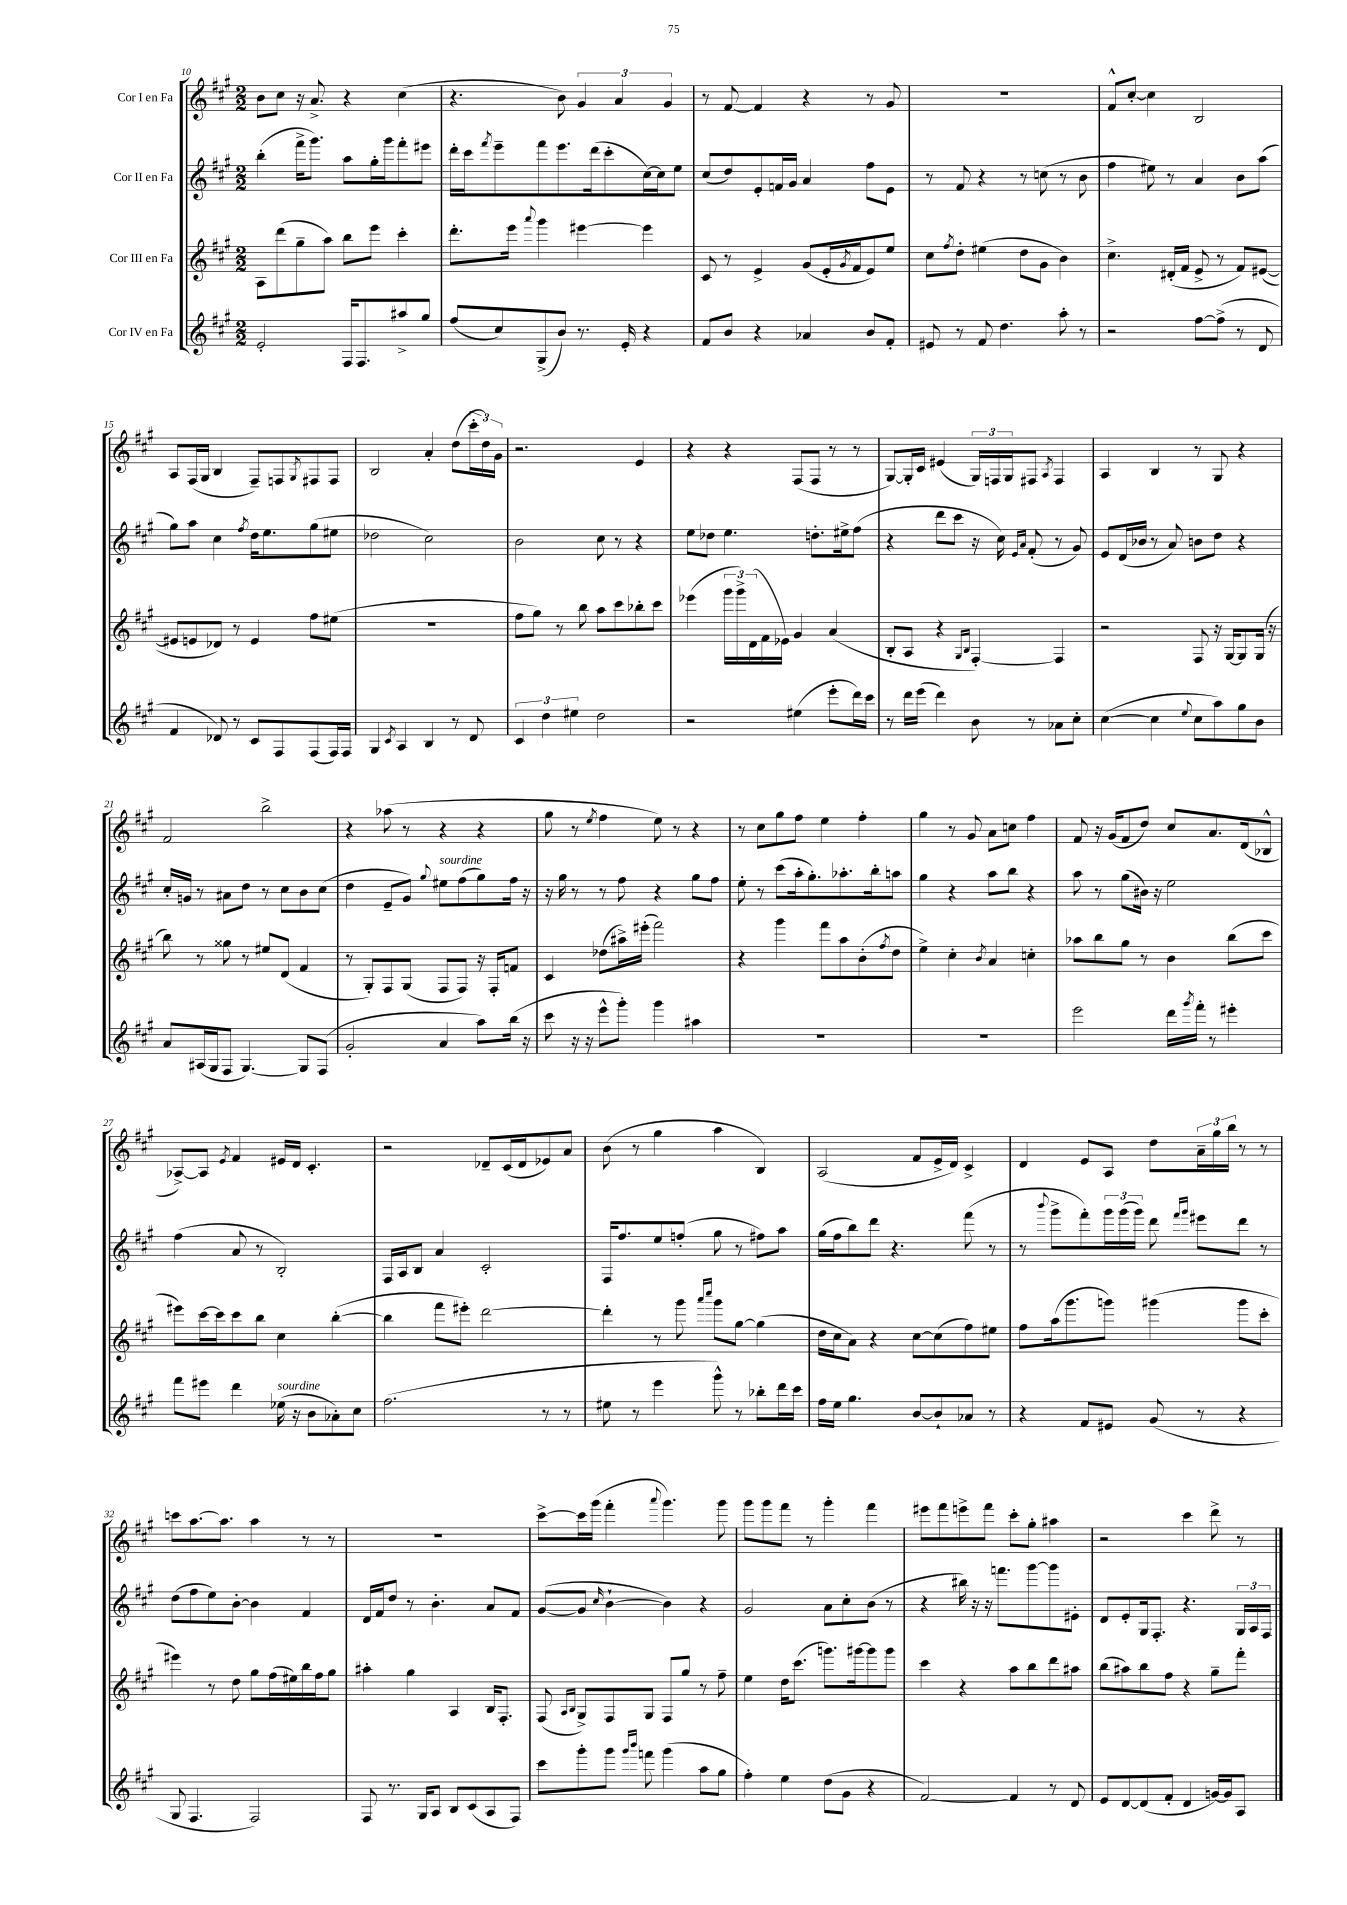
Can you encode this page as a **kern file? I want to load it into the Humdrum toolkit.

**kern	**kern	**kern	**kern
*staff4	*staff3	*staff2	*staff1
*clefG2	*clefG2	*clefG2	*clefG2
*k[f#c#g#]	*k[f#c#g#]	*k[f#c#g#]	*k[f#c#g#]
*M2/2	*M2/2	*M2/2	*M2/2
2e'	8A	(4bb'	8b
.	(8ddd	.	8cc#
.	8gg#~	16fff#^	16r
.	.	8.ggg#)	8.a^
.	8aa)	.	.
16F#	8bb	8aa	4r
8.F#	.	.	.
.	8eee	16gg#'	.
.	.	16ggg#	.
8aa#^	4ccc#'	8fff#'	(4cc#
8gg#	.	8eee#	.
=	=	=	=
(8ff#	8.ddd'	16ddd'	4.r
.	.	16ccc#	.
.	.	8qfff#	.
8cc#)	.	8eee~	.
.	16eee	.	.
.	8qqaaa	.	.
(8G#^	4ggg#	8fff#	.
8b)	.	8.eee	8b)
8.r	[4eee#	.	6g#
.	.	(16ddd	.
.	.	8ccc#'	.
.	.	.	6a
16e'	.	.	.
4r	4eee#]	[16cc#)	.
.	.	16cc#]	.
.	.	.	6g#
.	.	8ee	.
=	=	=	=
8f#	8c#	(8cc#	8r
8b	8r	8dd)	[8f#
4r	4e^	8e'	4f#]
.	.	16f	.
.	.	16g#	.
4a-	(8g#	4a	4r
.	16e'	.	.
.	8qg#	.	.
.	16f#	.	.
8b	8e)	8ff#	8r
8f#'	8ee	8e	8g#
=	=	=	=
8e#	8cc#	8r	1r
.	8qff#	.	.
8r	8dd'	8f#	.
8f#	(4ee#	4r	.
4.dd	.	.	.
.	8dd	8r	.
.	8g#	(8cc	.
8aa'	4b)	8r	.
8r	.	8b	.
=	=	=	=
2r	4.cc#^	4ff#	8f#^^
.	.	.	[8cc#'
.	.	8ee#)	4cc#]
.	(16d#'	8r	.
.	16f#	.	.
[8ff#	8e^	4a	2B
(8ff#^]	8r	.	.
8r	8f#)	8b	.
8d	([8e#	(8aa	.
=	=	=	=
4f#	8e#]	8gg#)	8A
.	8e	8aa	(16F#
.	.	.	16G#
8d-)	8d-)	4cc#	4B
8r	8r	.	.
.	.	8qff#	.
8c#	4e	16dd	8F#~)
.	.	8.ee	.
8F#	.	.	8F
.	.	.	8qG#
(8F#	8ff#	(8gg#	8F#
16F#)	(8ee#	8ee#	8F#
16F#	.	.	.
=	=	=	=
4G#	1r	2dd-	2B
8qc#	.	.	.
4A	.	.	.
4B	.	2cc#)	4a'
8r	.	.	(8dd
8d	.	.	24ccc#'
.	.	.	24dd)
.	.	.	24g#
=	=	=	=
6c#	8ff#	2b	2.r
.	8gg#)	.	.
6dd	.	.	.
.	8r	.	.
6ee#	.	.	.
.	8bb	.	.
2dd	8aa	8cc#	.
.	8ccc#	8r	.
.	8bb-'	4r	4e
.	8ccc#	.	.
=	=	=	=
2r	(4eee-	8ee	4r
.	.	8dd-	.
.	24ggg#	4.ee	4r
.	24ggg#^)	.	.
.	(24d	.	.
.	16f#	.	.
.	16e-)	.	.
(4ee#	4g#	.	(8F#
.	.	8.dd'	8F#
8eee'	(4a	.	8r
.	.	16ee#^	.
16ddd)	.	(8ff#	8r
16ccc#	.	.	.
=	=	=	=
8r	8B'	4r	[8G#)
16ddd	8A	.	16G#']
(16eee	.	.	16c#
4ddd)	4r	8ddd	(4e#
.	.	8ccc#	.
.	16qqG#	.	.
.	16qqB	.	.
8b	[4F#')	16r	24G#)
.	.	.	24F
.	.	16cc#)	.
.	.	.	24G#
.	.	16qqe	.
.	.	16qqa	.
8r	.	(8f#'	8F#
.	.	.	8qA
8a-	4F#]	8r	4F#
8cc#'	.	8g#)	.
=	=	=	=
([4cc#	2r	8e	4A
.	.	(16d	.
.	.	16b-	.
4cc#]	.	8r	4B
.	.	8a)	.
8qqee	.	.	.
8cc#	8F#	8b	8r
8aa)	16r	8dd	8G#
.	[16G#	.	.
8gg#	8G#]	4r	4r
8b	(16G#	.	.
.	16r	.	.
=	=	=	=
8a	8bb)	16cc#'	2f#
.	.	16g	.
(16A#	8r	8r	.
16G#	.	.	.
8F#	8gg##	8a#	.
[4.G#)	8r	8dd	.
.	8ee#	8r	2bb^
.	(8d	8cc#	.
8G#]	4f#	8b	.
(8F#	.	(8cc#	.
=	=	=	=
2g#'	8r	4dd	4r
.	8G#')	.	.
.	8F#	8e~	(8aa-
.	(8G#	8g#)	8r
.	.	8qqgg#	.
4a	8F#	8ee#	4r
.	8F#)	(8ff#	.
8aa)	16r	8gg#)	4r
.	16F#'	.	.
(16bb	8f	16ff#	.
16r	.	16r	.
=	=	=	=
8ccc#	4c#	16r	8gg#
.	.	16gg#	.
16r	.	8r	8r
16r	.	.	.
.	.	.	8qee
8eee^^	(8dd-	8r	4ff#
8ggg#')	16aa#^)	8ff#	.
.	(16eee#'	.	.
4ggg#	2fff#)	4r	8ee)
.	.	.	8r
4aa#	.	8gg#	4r
.	.	8ff#	.
=	=	=	=
1r	4r	8ee'	8r
.	.	8r	8cc#
.	4ggg#	(8ccc#	8gg#
.	.	16aa'	8ff#
.	.	8.gg#')	.
.	8fff#	.	4ee
.	8aa	8.aa-'	.
.	(8b'	.	4ff#'
.	.	16bb'	.
.	8qff#	.	.
.	8dd	8aa	.
=	=	=	=
1r	4ee^)	4gg#	4gg#
.	4cc#'	4r	8r
.	.	.	8g#
.	8qb	.	.
.	4a	8aa	8a
.	.	8bb	8cc
.	4cc'	4r	4ff#
=	=	=	=
2eee	8aa-	8aa	8f#
.	8bb	8r	16r
.	.	.	(16g#
.	8gg#	(8gg#	8f#
.	8r	16b#)	8dd)
.	.	16r	.
16ddd	4b	2ee	8cc#
8qggg#	.	.	.
16fff#'	.	.	.
8r	.	.	8.a
4eee#'	(8bb	.	.
.	.	.	(16d
.	8ccc#	.	8B-^^
=	=	=	=
8fff#	8eee#)	(4ff#	[8A-^)
8eee#	[16ccc#	.	8A-]
.	16ccc#]	.	.
.	.	.	8qe
4ddd	8ccc#	8a	4f#
.	8bb	8r	.
(16ee-	4cc#	2B')	16e#
16r	.	.	16d
8b	.	.	4.c#'
8a-')	([4bb'	.	.
8cc#	.	.	.
=	=	=	=
(2.ff#	4bb]	16F#	2r
.	.	16A	.
.	.	8B	.
.	8fff#	4a	.
.	8eee#')	.	.
.	[2ddd	2c#'	8d-~
.	.	.	(16c#
.	.	.	16d-
8r	.	.	8e-)
8r	.	.	8a
=	=	=	=
8ee#	4ddd']	16F#	(8b
.	.	8.ff#	.
8r	.	.	8r
4eee	8r	8ee	4gg#
.	8ggg#	(8ff'	.
.	16qqaaa	.	.
.	16qqcccc#	.	.
8ggg#^^)	8ggg#	8gg#	4aa
8r	[8gg#	8r	.
8bb-'	(4gg#]	8ff#)	4B)
16ddd	.	8aa	.
16ccc#	.	.	.
=	=	=	=
16ff#	16dd	(16gg#	(2A
16ee	16cc#	16ff#	.
4.gg#	8a)	8bb)	.
.	4r	8ddd	.
.	.	4.r	.
[8b	[8cc#	.	8f#
8b`]	(8cc#]	.	16e^
.	.	.	16d)
8a-	8ff#)	(8fff#	4c#^
8r	8ee#	8r	.
=	=	=	=
4r	8ff#	8r	4d
.	.	8qqbbb	.
.	(16aa	8ggg#^	.
.	8.ggg#	.	.
8f#	.	8fff#')	8e
8e#	8ggg)	24ggg#	8A
.	.	(24ggg#	.
.	.	24ggg#)	.
(8g#	(4ggg#	8ddd	8dd
.	.	16qqfff#	.
.	.	16qqggg#	.
8r	.	8eee#	24a~
.	.	.	24gg#
.	.	.	24bb
4r	8ggg#	8ddd	8r
.	8ccc#'	8r	8r
=	=	=	=
8G#	4eee#)	(8dd	8ccc
4.F#	.	8ff#	[8.aa
.	8r	8ee)	.
.	.	.	8.aa]
.	8dd	[8b'	.
2F#)	8gg#	4b]	4aa
.	(16ff#	.	.
.	16ee#)	.	.
.	16bb	4f#	8r
.	16ff#	.	.
.	8gg#	.	8r
=	=	=	=
8F#	4aa#'	16d	1r
.	.	16f#	.
8.r	.	8dd	.
.	4gg#	8r	.
16G#	.	.	.
8A	.	4.b'	.
8B	4A	.	.
(8c#	.	.	.
8A	16B	8a	.
.	8.F#'	.	.
8F#)	.	8f#	.
=	=	=	=
8ccc#	(8F#	([8g#	[8ccc#^
.	16qqA	.	.
.	16qqB	.	.
8ggg#'	8G#^)	8g#]	16ccc#]
.	.	.	(16ggg#
.	.	16qqcc#	.
8ggg#	8F#	[4b`	4fff#'
16qqggg#	.	.	.
16qqbbb	.	.	.
8fff	8G#	.	.
.	.	.	8qqaaa
(4ggg#	8F#	4b])	4.ggg#)
.	8gg#	.	.
8aa	8r	4r	.
8gg#	8ff#~	.	8ggg#
=	=	=	=
4ff#')	4ee	2g#	8ggg#
.	.	.	8ggg#
4ee	16dd	.	8fff#
.	(8.ccc#	.	.
.	.	.	8r
(8dd	8.ggg)	8a	4ggg#'
8g#	.	8cc#'	.
.	[16ggg#	.	.
4r	8ggg#]	(8b	4fff#
.	8ggg#	8r	.
=	=	=	=
[2f#)	4ccc#	4r	8eee#
.	.	.	8fff#
.	4r	16bb#)	8eee^
.	.	16r	.
.	.	16r	8fff#
.	.	8.fff	.
4f#]	8aa	.	8ccc#'
.	8bb	[8ggg#	8gg#'
8r	8ddd	8ggg#]	4aa#
8d	8aa#	8e#'	.
=	=	=	=
8e	(8bb	8d	2r
[8d	8aa#)	8e'	.
(8d]	8bb	16G#	.
.	.	8.F#'	.
8f#'	8ff#	.	.
4d	4r	4.r	4ccc#
[16g)	8gg#~	.	8ddd^
16g]	.	.	.
8A	8fff#'	24G#	8r
.	.	24A	.
.	.	24F#	.
==	==	==	==
*-	*-	*-	*-
